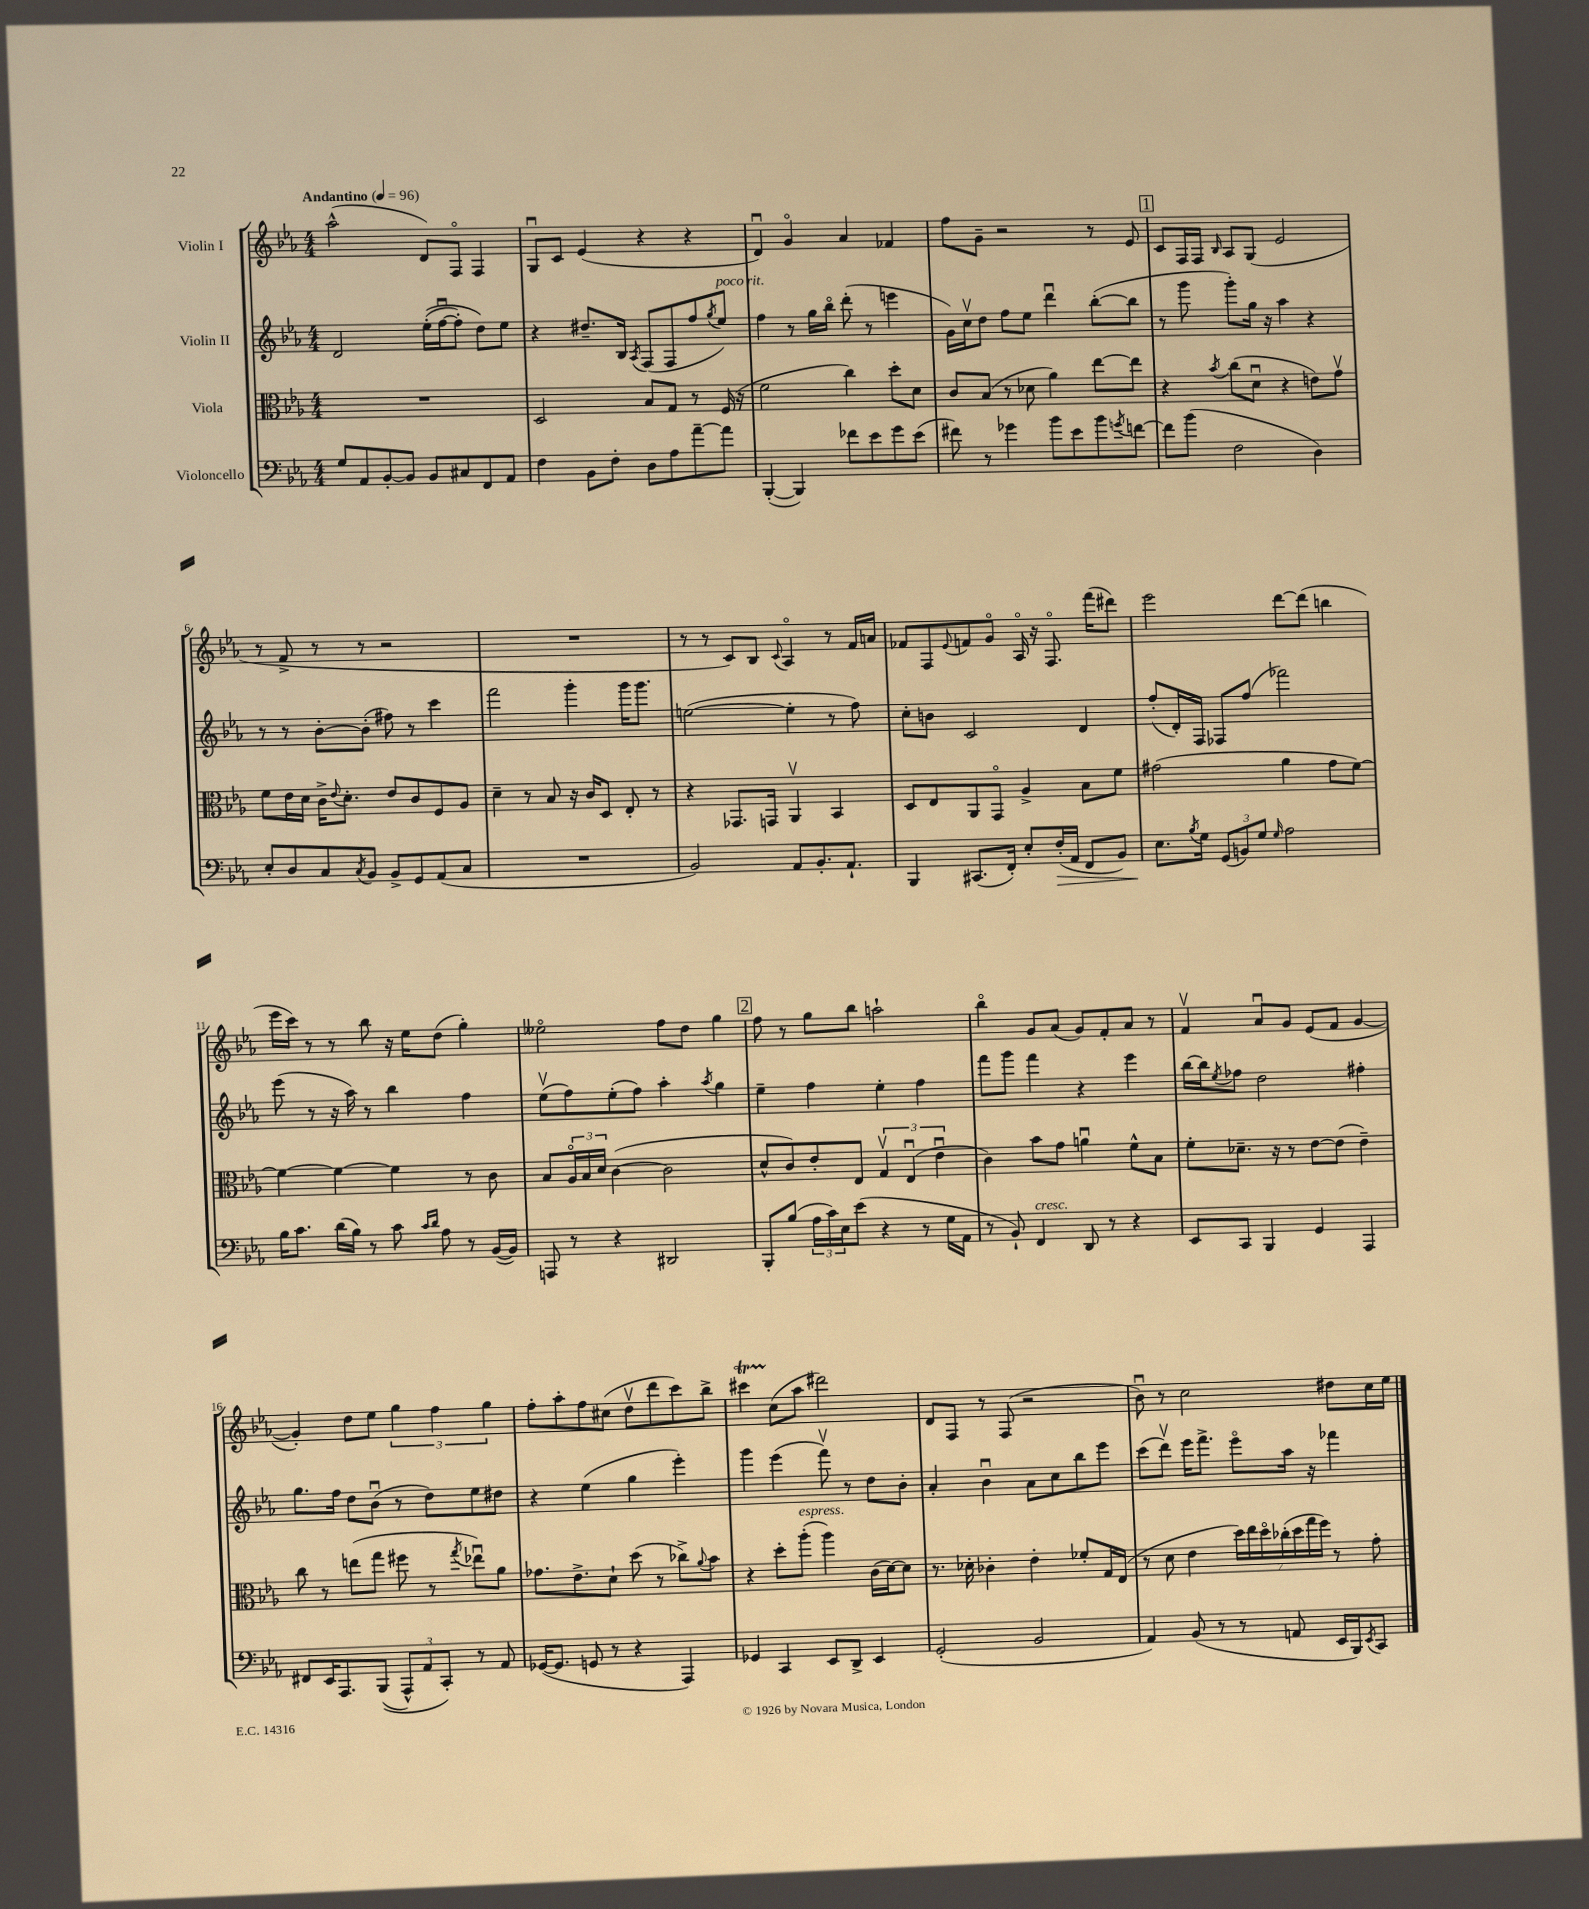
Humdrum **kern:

**kern	**dynam	**kern	**kern	**kern
*part4	*part4	*part3	*part2	*part1
*staff4	*staff4	*staff3	*staff2	*staff1
*I"Violoncello	*	*I"Viola	*I"Violin II	*I"Violin I
*clefF4	*	*clefC3	*clefG2	*clefG2
*k[b-e-a-]	*	*k[b-e-a-]	*k[b-e-a-]	*k[b-e-a-]
*M4/4	*	*M4/4	*M4/4	*M4/4
*MM96	*	*MM96	*MM96	*MM96
=1	=1	=1	=1	=1
!	!	!	!	!LO:TX:a:B:t=Andantino
8G/L	.	1r	2d/	(2aa-^^\
8AA-/	.	.	.	.
[8BB-'/	.	.	.	.
8BB-/J]	.	.	.	.
8BB-/L	.	.	((16ee-'\LL	8d/L)
.	.	.	[16ffu\J	.
8C#X/	.	.	8ff'\J])	8F/J
8FF/	.	.	8dd\L)	4F/
8AA-/J	.	.	8ee-\J	.
=2	=2	=2	=2	=2
4F\	.	2D/	4r	8Gu/L
.	.	.	.	8c/J
8BB-\L	.	.	8.dd#X~/L	(4e-/
8F'\J	.	.	.	.
.	.	.	16B-/Jk	.
.	.	.	8qA-/	.
8D\L	.	8B-/L	(8F/L	4r
8A-\	.	8G/J	8F/	.
[8a-~\	.	8r	8ff/	4r
.	.	.	8qgg/	.
!	!	!	!LO:TX:a:i:t=poco rit.	!
8a-\J]	.	(16F/	8ee-/J)	.
.	.	16r	.	.
=3	=3	=3	=3	=3
([4BBB-'/	.	2f\	4ff\	4du/)
4BBB-/])	.	.	8r	4g/
.	.	.	16gg\LL	.
.	.	.	16bb-\JJ	.
8f-X\L	.	4cc\)	(8ddd'\	4a-/
8e-\	.	.	8r	.
8g\	.	8dd'\L	4eeen\	4f-X/
(8e-\J	.	8d\J	.	.
=4	=4	=4	=4	=4
8f#X\)	.	8c/L	16g\LL)	8ff\L
.	.	.	16ccv\J	.
8r	.	(8B-/J	8dd\J	8g~\J
4g-X\	.	8r	8ff\L	2r
.	.	8d-X\	8ee-\J	.
8b-\L	.	4a-\)	4dddu\	.
8e-\	.	.	.	.
8b-\	.	[8ee-\L	([8bb-'\L	8r
8qgn/	.	.	.	.
[8fn\J	.	8ee-\J]	8bb-\J]	8e-/
!!LO:REH:place=s1:t=1
=5	=5	=5	=5	=5
8f\L]	.	4r	8r	8c/L
(8b-\J	.	.	8ggg\	16F/L
.	.	.	.	16F/JJ
.	.	8qb-/	.	16qqB-/
2F\	.	(8cc\L	8ggg'\L)	8A-/L
.	.	8du\J	16gg\Jk	(8G/J
.	.	.	16r	.
.	.	4r	4aa-\	2e-/
4D\)	.	8en\L)	4r	.
.	.	8gv\J	.	.
!!LO:LB:g=z
=6	=6	=6	=6	=6
8E-'/L	.	8f\L	8r	8r
8D/	.	16e-\L	8r	8f^/
.	.	16d\JJ	.	.
8C/	.	16c^\KL	[8b-'\L	8r
.	.	8qqe-/	.	.
.	.	8.d'\J	.	.
8qC/	.	.	.	.
8BB-/J	.	.	(8b-'\J]	8r
8BB-^/L	.	8e-/L	8ff#X\)	2r
8GG/	.	8c/	8r	.
(8AA-/	.	8F/	4ccc\	.
8C/J	.	8A-/J	.	.
=7	=7	=7	=7	=7
1r	.	4d~\	2fff\	1r
.	.	8r	.	.
.	.	8B-/	.	.
.	.	16r	4ggg'\	.
.	.	16c/KL	.	.
.	.	8D/J	.	.
.	.	8E-'/	16ggg\KL	.
.	.	.	8.ggg\J	.
.	.	8r	.	.
=8	=8	=8	=8	=8
2BB-/)	.	4r	([2een\	8r
.	.	.	.	8r
.	.	8.GG-X/L	.	8c/L)
.	.	.	.	8B-/J
.	.	16GGn/Jk	.	.
.	.	.	.	8qqc/
8AA-/L	.	4AA-v/	4ee'\]	4A-/
8.BB-'/	.	.	.	.
.	.	4BB-/	8r	8r
8.AA-`/J	.	.	.	.
.	.	.	8ff\)	16f/LL
.	.	.	.	16an/JJ
=9	=9	=9	=9	=9
4BBB-/	.	8D/L	8cc'\L	8f-X/L
.	.	8E-/	8bn\J	8F/
.	.	.	.	8qqe-/
(8.CC#X/L	.	8AA-/	2c/	8fn/
.	.	8GG/J	.	8g/J
16FF'/Jk)	.	.	.	.
8E-'/L	.	4A-^/	.	16A-/
.	.	.	.	16r
!	!LO:HP:b	!	!	!
(16F'/L	>	.	.	8.F/
16AA-/JJ	.	.	.	.
8FF/L	.	8B-\L	4d/	.
.	.	.	.	(16fff\KL
8BB-/J)	.	8f\J	.	8ddd#X\J)
=10	=10	=10	=10	=10
8.E-\L	.	(2g#X\	(8ff'/L	2eee-\
.	.	.	16d'/L)	.
8qB-/	.	.	.	.
16G\Jk	]	.	16F/JJ	.
(12GG/L	.	.	8F-X/L	.
12BBn/)	.	.	.	.
.	.	.	(8ff/J	.
12G/J	.	.	.	.
16qqG/	.	.	.	.
2A-\	.	4a-\	2fff-X\)	[8ddd\L
.	.	.	.	(8ddd\J]
.	.	8g#\L	.	4bbn\
.	.	[8f\J)	.	.
!!LO:LB:g=z
=11	=11	=11	=11	=11
16B-\KL	.	4f\_	(8eee-\	16eee-\LL
8.c\J	.	.	.	16ccc\JJ)
.	.	.	8r	8r
(16d\LL	.	4f\_	16r	8r
16B-\JJ)	.	.	16aa-\)	.
8r	.	.	8r	8bb-\
8c\	.	4f\]	4bb-\	16r
.	.	.	.	16ee-\KL
16qqc/LL	.	.	.	.
16qqd/JJ	.	.	.	.
8A-\	.	.	.	(8dd\J
8r	.	8r	4ff\	4gg'\)
([16BB-/LL	.	8c\	.	.
16BB-/JJ])	.	.	.	.
=12	=12	=12	=12	=12
8AAAn/	.	8B-/L	(8ee-v\L	2ee--X\
8r	.	24A-/L	8ff\)	.
.	.	24B-/	.	.
.	.	24d/JJ	.	.
4r	.	([4c\	(8ee-'\	.
.	.	.	8ff\J)	.
2DD#X/	.	2c\]	4aa-'\	8ff\L
.	.	.	.	8dd\J
.	.	.	8qaa-/	.
.	.	.	4gg\	4gg\
!!LO:REH:place=s1:t=2
=13	=13	=13	=13	=13
8BBB-'/L	.	8d^^/L	4ee-~\	8ff\
(8B-/J	.	8c/)	.	8r
24A-\LL	.	8e-'/	4ff\	8gg\L
24c\)	.	.	.	.
24E-\J	.	.	.	.
(8e-\J	.	8E-/J	.	8bb-\J
4r	.	6Gv/	4ee-'\	2aan`\
.	.	(6E-u/	.	.
8r	.	.	4ff\	.
.	.	6e-u\	.	.
16G\LL	.	.	.	.
16AA-\JJ	.	.	.	.
=14	=14	=14	=14	=14
8r	.	4c\)	8fff\L	4bb-\
8BB-`/)	.	.	8ggg\J	.
!LO:TX:a:i:t=cresc.	!	!	!	!
4FF/	.	8b-\L	4fff\	8g/L
.	.	8g\J	.	(8a-/J
8DD/	.	4anu\	4r	8g/L)
8r	.	.	.	8f'/
4r	.	8f^^\L	4eee-\	8a-/J
.	.	8B-\J	.	8r
=15	=15	=15	=15	=15
8EE-/L	.	8f'\L	[16bb-\LL	4fv/
.	.	.	16bb-\J]	.
.	.	.	8qee-/	.
8CC/J	.	8.d-X~\J	8ff-X\J	.
4BBB-/	.	.	2dd\	8a-u/L
.	.	16r	.	.
.	.	8r	.	8g/J
4GG/	.	[8e-\L	.	(8e-/L
.	.	(8e-\J]	.	8f/J
4AAA-/	.	4e-~\)	4ff#X'\	[4g/
!!LO:LB:g=z
=16	=16	=16	=16	=16
8FF#X/L	.	8cc\	8.gg\L	4g'/])
16EE-/K	.	8r	.	.
8.AAA-/	.	.	16ff\Jk	.
.	.	(8een\L	8dd\L	8dd\L
((8BBB-/J	.	8gg\J	(8b-u\J	8ee-\J
12AAA-^^/L)	.	8ff#X\	8r	6gg\
12AA-/	.	.	.	.
.	.	8r	8dd\L)	.
12CC'/J)	.	.	.	6ff\
.	.	8qgg/	.	.
8r	.	8ee-Xu\L)	8ee-\	.
.	.	.	.	6gg\
8AA-/	.	8a-\J	8dd#X\J	.
=17	=17	=17	=17	=17
([16GG-X/KL	.	8.g-X\L	4r	8ff'\L
8.GG-/J]	.	.	.	.
.	.	.	.	8aa-'\
.	.	8.e-^\	.	.
8GGn/	.	.	(4ee-\	8ff\
8r	.	8d`\J	.	(8cc#X\J
4r	.	(8dd\	4gg\	8ddv\L
.	.	8r	.	8ddd\
4AAA-/)	.	8cc-X^\L)	4eee-'\)	8ccc\)
.	.	8qqa-/	.	.
.	.	8b-\J	.	8bb-^\J
=18	=18	=18	=18	=18
4GG-X/	.	4r	4ggg\	4ccc#Xt\
4CC/	.	8dd'\L	(4eee-\	(8cc\L
!	!	!LO:TX:a:i:t=espress.	!	!
.	.	(8aa-'\J	.	8aa-\J
8EE-/L	.	4aa-\)	8fffv\)	2ddd#X\)
8DD^/J	.	.	8r	.
4EE-/	.	(16c\LL	8dd\L	.
.	.	[16d\J)	.	.
.	.	8d\J]	8b-'\J	.
=19	=19	=19	=19	=19
(2GG'/	.	8.r	4a-'/	8d/L
.	.	.	.	8F/J
.	.	16d-X'\	.	.
.	.	4c-X'\	4b-u\	8r
.	.	.	.	(8F/
2BB-/	.	4e-'\	8a-\L	2r
.	.	.	8cc\	.
.	.	8f-X'/L	8bb-\	.
.	.	16G/L	8eee-\J	.
.	.	(16E-/JJ	.	.
=20	=20	=20	=20	=20
4AA-/)	.	8r	(8ccc\L	8b-u\)
.	.	8d\	8dddv\J)	8r
(8BB-/	.	4e-\	16eee-\KL	2cc\
.	.	.	8.fff^\J	.
8r	.	.	.	.
8r	.	28dd\LL)	8eee-\L	.
.	.	28ee-\	.	.
.	.	28dd\	.	.
.	.	(28cc-X'\	.	.
8AAn/	.	.	16aa-\Jk	.
.	.	28dd\	.	.
.	.	28gg\	.	.
.	.	.	16r	.
.	.	28ff\JJ)	.	.
16EE-/LL	.	8r	4fff-X\	8dd#X\L
16BBB-/J)	.	.	.	.
8qEE-/	.	.	.	.
8CC/J	.	8g'\	.	16cc\L
.	.	.	.	16ee-\JJ
==	==	==	==	==
*-	*-	*-	*-	*-
